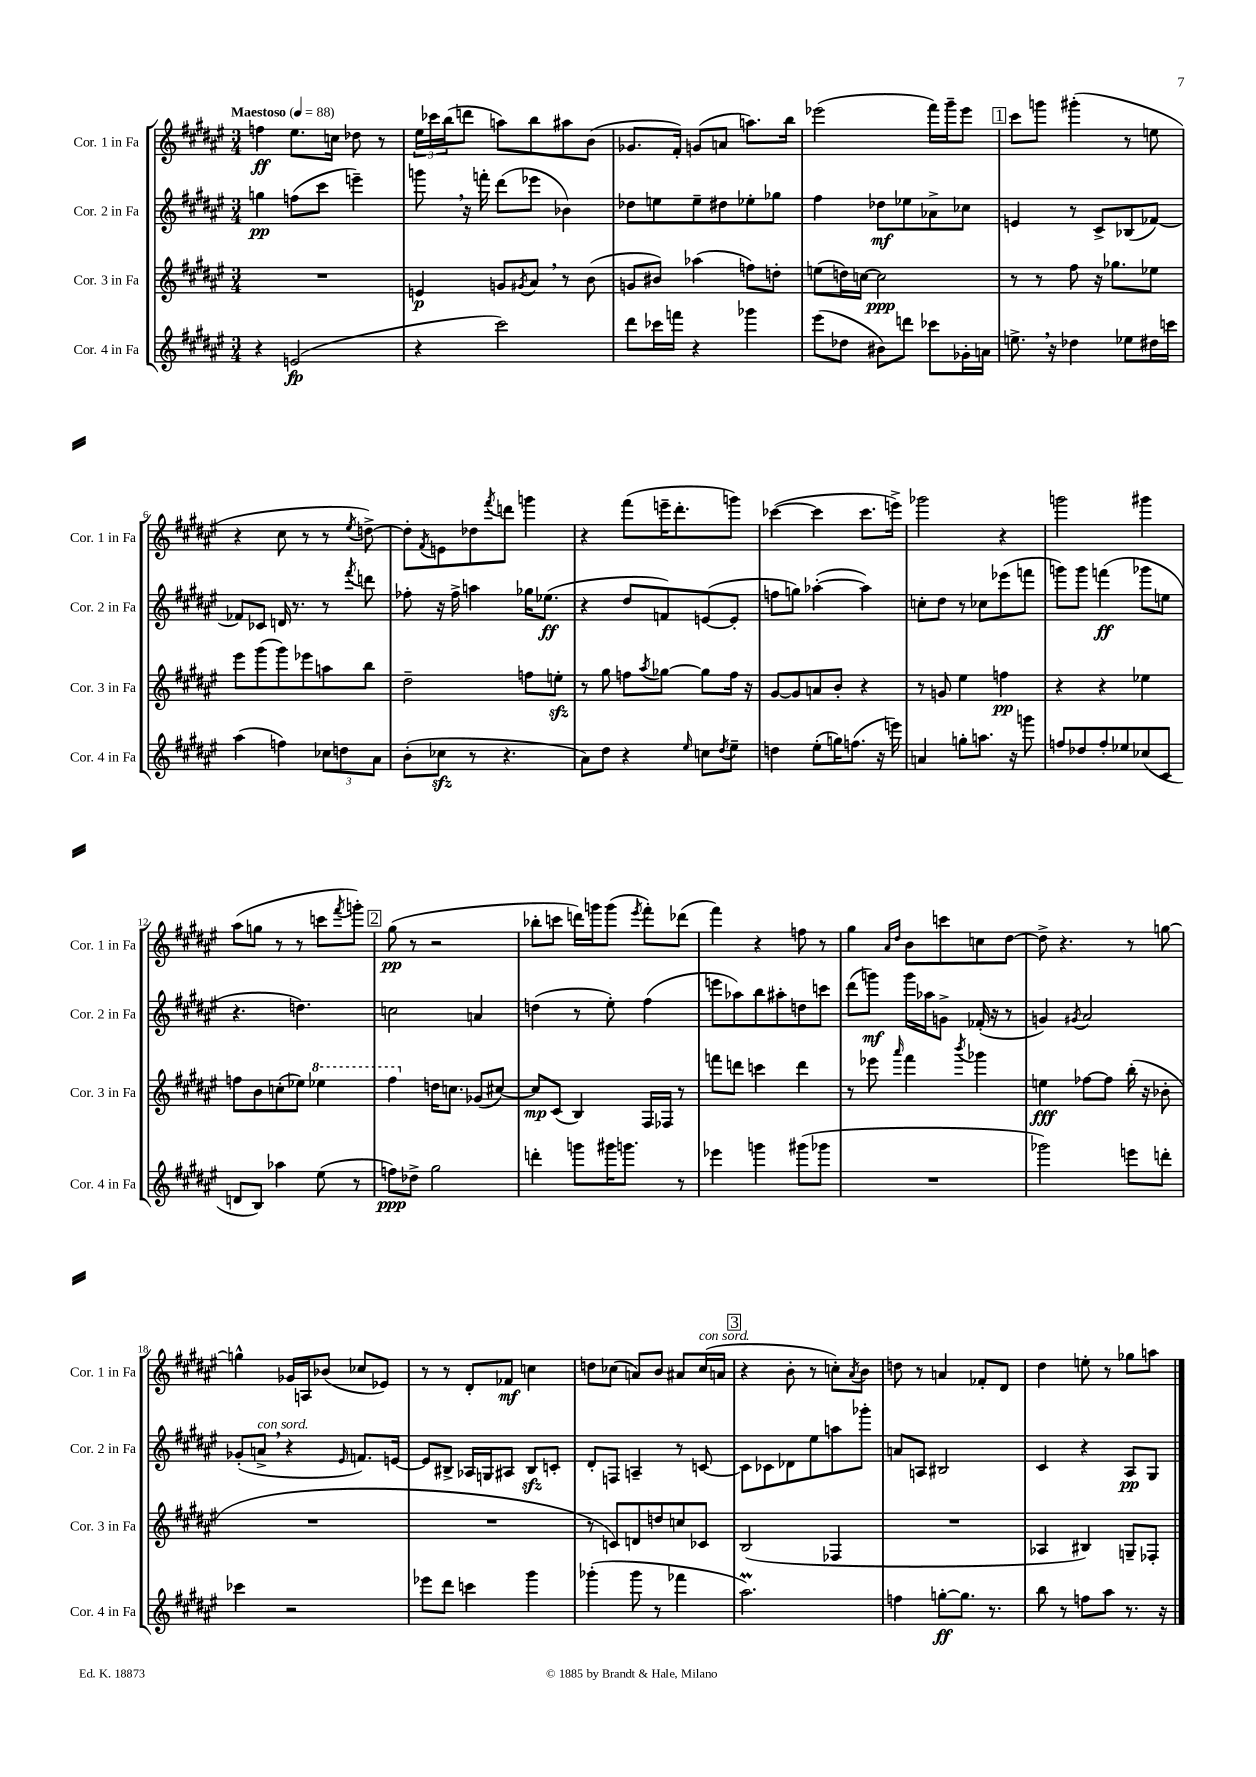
<<
\new StaffGroup <<
\new Staff = "s0" \with { instrumentName = "Cor. 1 in Fa" shortInstrumentName = "Cor. 1 in Fa" } {
    \clef treble \key fis \major \numericTimeSignature \time 3/4 \tempo "Maestoso" 4 = 88
    f''4\ff eis''8. c''16 des''8 r8 |
    \tuplet 3/2 { eis''16 ces'''16 b''16( } d'''8 a''8) b''8 ais''8 b'8( |
    ges'8. fis'16-.) g'8( a'8 a''8.) b''16 |
    ees'''2( fis'''16) gis'''16-- ees'''8 |
    \mark \markup { \box "1" } cis'''8 g'''8 gis'''4-.( r8 e''8 |
    r4 cis''8 r8 r8 \acciaccatura { eis''8 } d''8~->) |
    d''8-. \acciaccatura { fis'8 } e'8 des''8 \acciaccatura { fis'''8 } d'''8 g'''4 |
    r4 fis'''8( e'''16-- dis'''8.-. g'''8) |
    ces'''4~( ces'''4 ces'''8. e'''16->) |
    ges'''2 r4 |
    g'''2 gis'''4 |
    ais''8( g''8 r8 r8 c'''8 \acciaccatura { fis'''8 } g'''8-.) |
    \mark \markup { \box "2" } gis''8\pp( r8 r2 |
    bes''8-. c'''8 d'''16) g'''16 g'''8( \acciaccatura { eis'''8 } fis'''8-.) des'''8( |
    fis'''4) r4 f''8 r8 |
    gis''4 \grace { ais'16 dis''16 } b'8 c'''8 c''8 dis''8~ |
    dis''8-> r4. r8 g''8~ |
    g''4-^ ges'16 a16 bes'8( ces''8 ees'8) |
    r8 r8 dis'8-. fes'8\mf c''4 |
    d''8 ces''8( a'8) b'8 ais'8 ces''16^\markup { \italic "con sord." }( a'16 |
    \mark \markup { \box "3" } r4 b'8-. r8 c''8-.) \acciaccatura { ais'8 } b'8 |
    d''8 r8 a'4 fes'8-. dis'8 |
    dis''4 e''8-. r8 ges''8 a''8 \bar "|." |
}
\new Staff = "s1" \with { instrumentName = "Cor. 2 in Fa" shortInstrumentName = "Cor. 2 in Fa" } {
    \clef treble \key fis \major \numericTimeSignature \time 3/4
    g''4\pp f''8( cis'''8 e'''4--) |
    g'''8 \breathe r16 f'''16-. dis'''8( ees'''8 bes'4) |
    des''8 e''8 e''8-- dis''8 ees''8-. ges''8 |
    fis''4 des''8\mf ees''8 aes'8-> ces''8 |
    \mark \markup { \box "1" } e'4 r8 cis'8-> bes8( fes'8~) |
    fes'8 ces'8 d'16 r8. r8 \acciaccatura { fis'''8 } d'''8 |
    fes''8-. r16 fes''16-> a''4 ges''16 ees''8.\ff( |
    r4 dis''8 f'8) e'8~( e'8-. |
    f''8 g''8) aes''4~-.( aes''4) |
    c''8-. dis''8 r8 ces''8 ees'''8( f'''8 |
    g'''8) g'''8 f'''4\ff( ges'''8 e''8 |
    r4. d''4.) |
    \mark \markup { \box "2" } c''2 a'4 |
    d''4( r8 eis''8-.) fis''4( |
    e'''8 aes''8) b''8 ais''8-. d''8 c'''8 |
    dis'''8( g'''8\mf) g'''16 aes''16 g'8-> fes'16-.( r16 r8 |
    g'4) \acciaccatura { gis'8 } ais'2 |
    ges'8-.( a'8->^\markup { \italic "con sord." } \breathe r4 \grace { eis'16 } f'8.) e'16~ |
    e'8 bis8-> aes16 g16 ais8 bis8\sfz c'8-. |
    dis'8-. f8 a4-- r8 c'8~ |
    \mark \markup { \box "3" } c'8 ces'8 des'8 eis''8 a''8 ges'''8-. |
    a'8 a8 bis2 |
    cis'4 r4 ais8\pp gis8 \bar "|." |
}
\new Staff = "s2" \with { instrumentName = "Cor. 3 in Fa" shortInstrumentName = "Cor. 3 in Fa" } {
    \clef treble \key fis \major \numericTimeSignature \time 3/4
    R2. |
    e'4\p g'8 \acciaccatura { gis'8 } ais'8 \breathe r8 b'8( |
    g'8 bis'8) aes''4( f''8) d''8-. |
    e''8( d''16) c''16~ c''2\ppp |
    \mark \markup { \box "1" } r8 r8 fis''8 r16 ges''8. ees''8 |
    eis'''8 gis'''8( gis'''8) ees'''8 a''8 b''8 |
    dis''2-- f''8 e''8-.\sfz |
    r8 gis''8 f''8 \acciaccatura { ais''8 } ges''8~ ges''8 f''16 r16 |
    gis'8~ gis'8 a'8 b'8-. r4 |
    r8 g'8 eis''4 f''4\pp |
    r4 r4 ees''4 |
    f''8 b'8 c''8-.( ees''8) \ottava #1 ees'''4 |
    \mark \markup { \box "2" } fis'''4 \ottava #0 d''16 c''8. ges'8( cis''8~) |
    cis''8\mp cis'8( b4) fis16 fes16 r8 |
    f'''8 d'''8 c'''4 d'''4 |
    r8 ees'''8 \grace { ais'''16 } fis'''4 \acciaccatura { b'''8 } ges'''4 |
    e''4\fff fes''8~ fes''8 b''16-.( r16 bes'8-. |
    R2. |
    R2. |
    r8 c'8) d'8 d''8 c''8 ces'8 |
    \mark \markup { \box "3" } b2( fes4 |
    R2. |
    aes4 bis4) g8-- fes8-. \bar "|." |
}
\new Staff = "s3" \with { instrumentName = "Cor. 4 in Fa" shortInstrumentName = "Cor. 4 in Fa" } {
    \clef treble \key fis \major \numericTimeSignature \time 3/4
    r4 e'2\fp( |
    r4 cis'''2) |
    dis'''8 ces'''16 f'''16 r4 ges'''4 |
    eis'''8( des''8 bis'8) d'''8 ces'''8 ges'16-. a'16 |
    \mark \markup { \box "1" } e''8.-> \breathe r16 des''4 ees''8 dis''16 c'''16 |
    ais''4( f''4) \tuplet 3/2 { ces''8 d''8 ais'8 } |
    b'8-.( ces''8\sfz r8 r4. |
    ais'8) dis''8 r4 \grace { eis''16 } c''8 \acciaccatura { dis''8 } eis''8-- |
    d''4 eis''8-.( g''16) f''8.( r16 e'''16) |
    a'4 g''8-. a''8. r16 g'''8 |
    f''8 des''8 f''8-. ees''8 ces''8( cis'8 |
    d'8 b8) aes''4 eis''8( r8 |
    \mark \markup { \box "2" } f''8\ppp) des''8-> gis''2 |
    d'''4-. g'''8 gis'''16 g'''8. r8 |
    ees'''4 g'''4 gis'''8( ges'''8 |
    R2. |
    ges'''2) e'''8 d'''8-. |
    ces'''4 r2 |
    ees'''8 dis'''8 c'''4 gis'''4 |
    ges'''4-.( ges'''8 r8 fes'''4 |
    \mark \markup { \box "3" } ais''2.\prall) |
    f''4 g''8~-.\ff g''8. r8. |
    b''8 r8 f''8 ais''8 r8. r16 \bar "|." |
}
>>
>>
